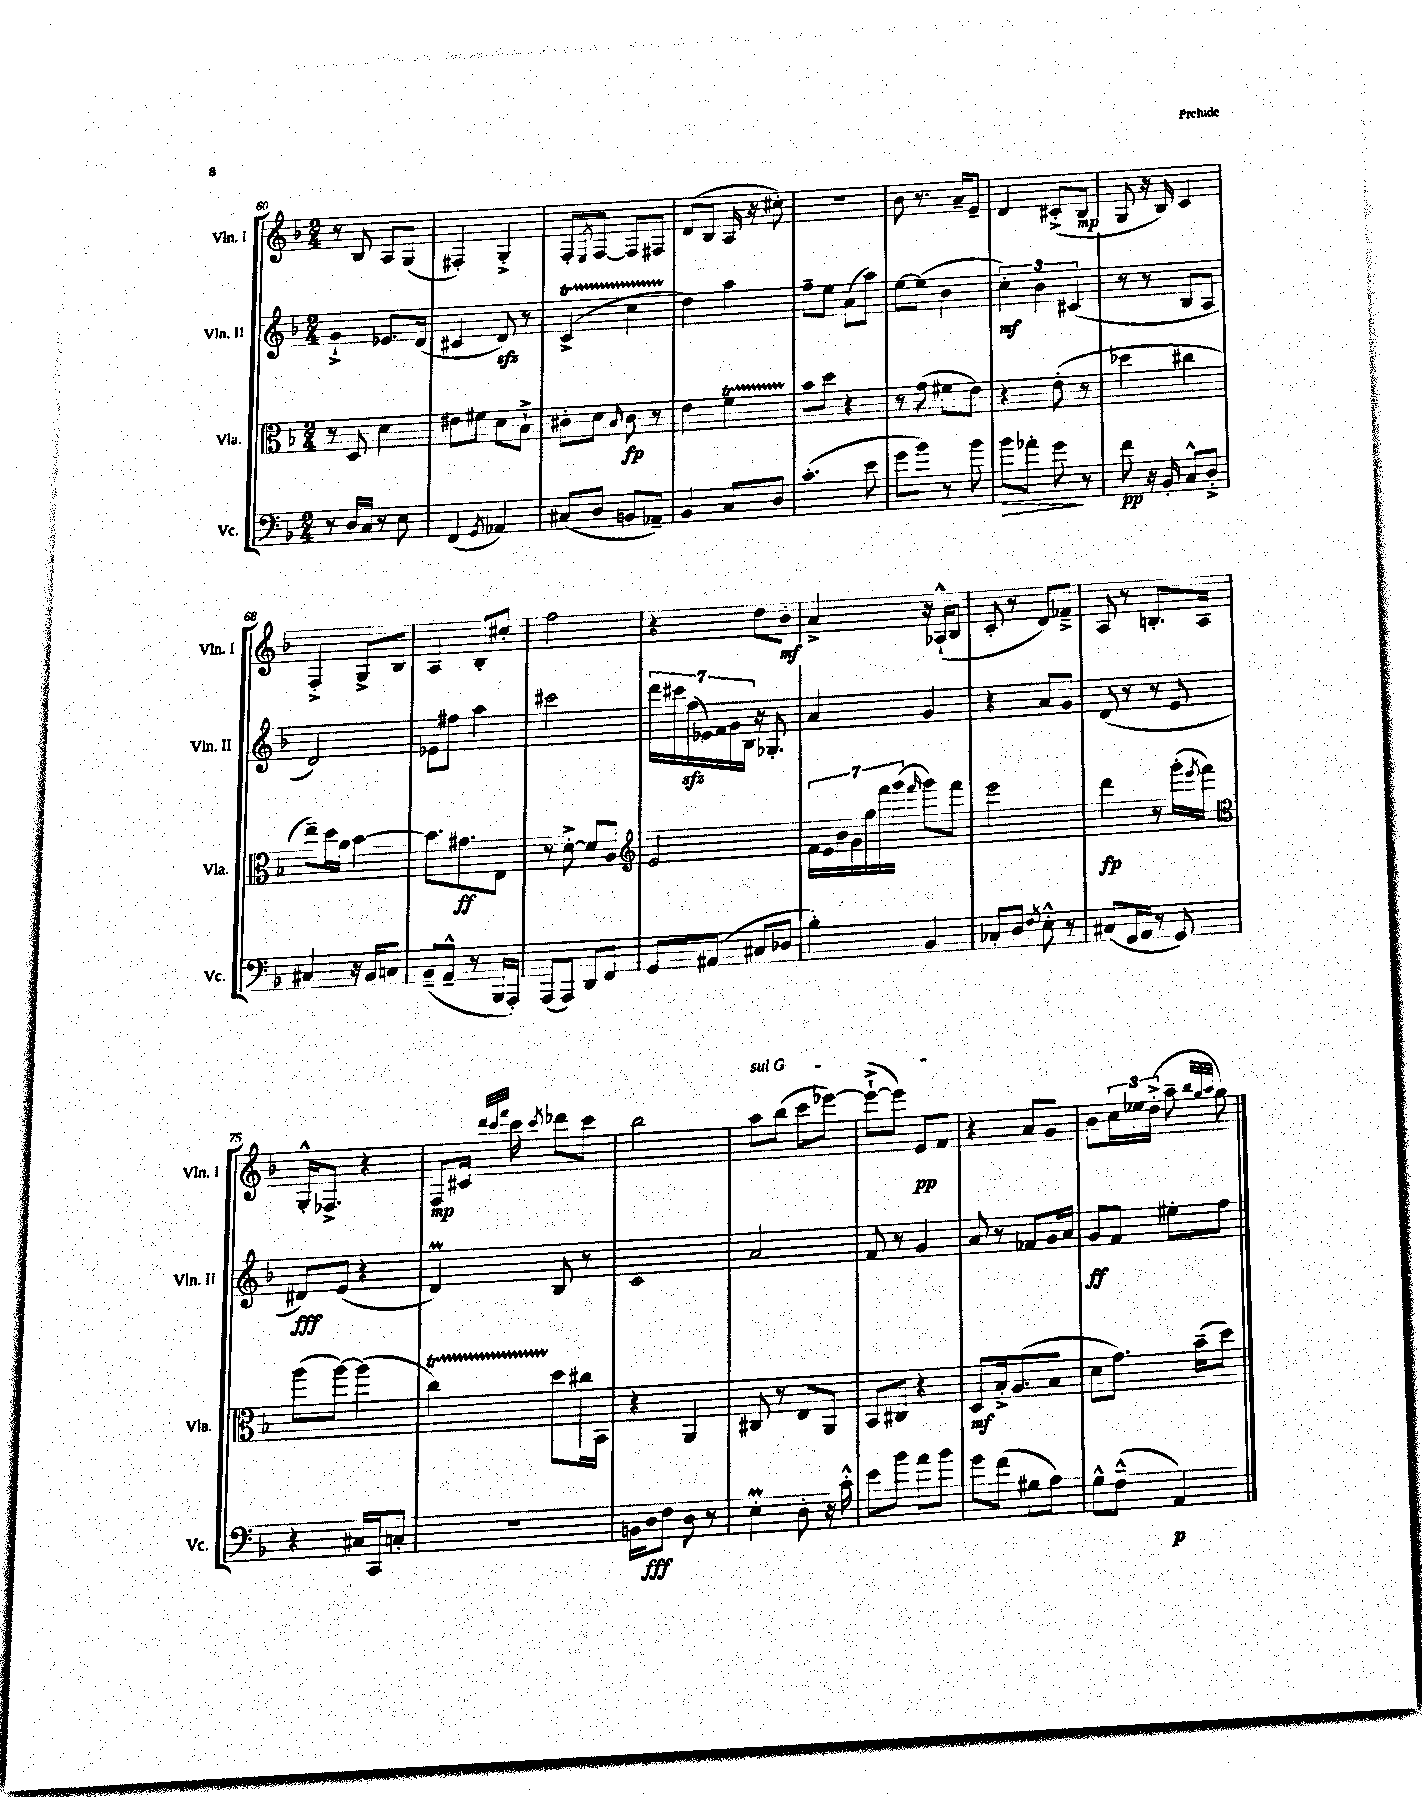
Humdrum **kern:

**kern	**kern	**kern	**kern
*staff4	*staff3	*staff2	*staff1
*clefF4	*clefC3	*clefG2	*clefG2
*k[b-]	*k[b-]	*k[b-]	*k[b-]
*M2/4	*M2/4	*M2/4	*M2/4
8r	8r	4g`^/	8r
16D/LL	8D/	.	8B-/
16C/JJ	.	.	.
8r	4d\	8.e-/L	8A/L
8E\	.	.	(8G/J
.	.	(16d/Jk	.
=	=	=	=
(4FF/	8e#\L	4c#/	4F#'/)
.	8f#\J	.	.
8qGG/	.	.	.
4AA-/)	8d\L	8d/)	4G'^/
.	8B-`^\J	8r	.
=	=	=	=
(8C#/L	8c#'\L	(4c^/	8F'/L
.	.	.	8qE/
8D/J	8d\J	.	[8F/J
.	16qqB-/	.	.
8BB/L	8c#\	4cc\	8F/]L
8AA-~/J)	8r	.	8F#/J
=	=	=	=
4BB-/	4e\	4dd\)	(8d/L
.	.	.	8B-/J
8C/L	4f\	4aa\	16A/
.	.	.	16r
8D/J	.	.	8cc#'\)
=	=	=	=
(4.c'\	8b-\L	8ff~\L	2r
.	8dd\J	8ee\J	.
.	4r	(8a\L	.
8e\	.	8aa\J)	.
=	=	=	=
8g\L	8r	[8ee\L	8b-\
8b-\J)	(8g\	(8ee\]J	8.r
8r	8f#\L	4b-\	.
.	.	.	16a~/LK
8b-\	8e\J)	.	8e~/J
=	=	=	=
8b-\L	4r	6cc'\)	4d/
8a-'\J	.	.	.
.	.	6b-\	.
8g\	(8e'\	.	(8c#'^/L
.	.	(6c#/	.
8r	8r	.	8B-/J
=	=	=	=
8f\	4dd-\	8r	8G/
16r	.	8r	16r
16BB-'/	.	.	16B-/)
8C^^/L	4cc#\	8B-/L	4c/
8D'^/J	.	8A/J	.
=	=	=	=
4C#/	8ee~\L)	2d/)	4F'^/
.	16dd\L	.	.
.	16a\JJ	.	.
16r	[4b-\	.	8G^/L
16BB-/LK	.	.	.
8C/J	.	.	8B-/J
=	=	=	=
(8BB-~/L	8.b-\]L	8e-\L	4A/
8AA~^^/J	.	8ff#\J	.
.	8.g#\	.	.
8r	.	4aa\	8B-'/L
16BBB-/LL	8E\J	.	8cc#'/J
16AAA'/JJ)	.	.	.
=	=	=	=
(8AAA/L	8r	2ccc#\	2ff\
8AAA/J)	[8d'^\	.	.
8DD/L	8d/]L	.	.
8FF/J	8A/J	.	.
=	=	=	=
*	*clefG2	*	*
8GG/L	2e/	28ddd\LL	4r
.	.	28ccc#\	.
.	.	(28ff\	.
.	.	28e-\)	.
(8AA#/J	.	.	.
.	.	28f\	.
.	.	28g\	.
.	.	28B-\JJ	.
8C#/L	.	16r	8dd\L
.	.	8.G-'/	.
8D-/J	.	.	8b-'\J
=	=	=	=
4B-'\)	28f\LL	4a/	4a^/
.	28e\	.	.
.	28b-\	.	.
.	28g\	.	.
.	28gg\	.	.
.	28fff\	.	.
.	(28ggg\JJ	.	.
.	16qqfff/	.	.
4BB-/	8ggg\L)	4g/	16r
.	.	.	(16A-`^^/LK
.	8fff\J	.	8B-/J
=	=	=	=
8C-'/L	2eee\	4r	8c'/
8D/J	.	.	8r
8qF/	.	.	.
8E'^^\	.	8a/L	8d/L)
8r	.	8g/J	8f-~^/J
=	=	=	=
(8C#/L	4ddd\	(8d/	8A/
16GG/L	.	8r	8r
16AA/JJ	.	.	.
8r	8r	8r	8.B'/L
8GG/)	(16ggg'\LL	8e/	.
.	8qeee/	.	.
.	16fff\JJ)	.	16A/Jk
=	=	=	=
*	*clefC3	*	*
4r	(8aa\L	8d#/L)	16G'^^/LK
.	.	.	8.F-^/J
.	[8aa\J)	(8e/J	.
16C#/LL	(4aa\]	4r	4r
16CC/J	.	.	.
8C'/J	.	.	.
=	=	=	=
2r	4cc\)	4d/)	8F/L
.	.	.	16c#/Jk
.	.	.	32qqddd/LLL
.	.	.	32qqccc/
.	.	.	32qqfff/JJJ
.	.	.	16ccc\
.	.	.	8qccc/
.	8dd\L	8B-/	8ddd-\L
.	16cc#\L	8r	8ccc\J
.	16BB-\JJ	.	.
=	=	=	=
16BB\LL	4r	2c/	2bb-\
16D\J	.	.	.
8F\J	.	.	.
8D\	4AA/	.	.
8r	.	.	.
=	=	=	=
4E'\	8C#/	2a/	8aa\L
.	8r	.	(8bb-\J
8D'\	8E/L	.	8ccc\L
16r	8AA/J	.	[8eee-\J)
16c'^^\	.	.	.
=	=	=	=
8e\L	8BB-/L	8f/	(8eee-`^\_L
8b-\J	8C#/J	8r	8eee-\]J)
8a\L	4r	4g/	8e/L
8b-\J	.	.	8f/J
=	=	=	=
8g\L	8D/L	8a/	4r
(8f\J	16B-'^/k	8r	.
.	(8.A/	.	.
8G#\L	.	8f-/L	8a/L
8A\J)	8B-/J	16g/L	8g/J
.	.	16a/JJ	.
=	=	=	=
8G^^\L	8d\L	8g/L	8b-\L
(8F~^^\J	8.g\J)	8f/J	24cc\L
.	.	.	24ee-\
.	.	.	(24dd'^\JJ
4AA/)	.	8ee#'\L	8aa~\
.	(16b-~\LK	.	.
.	.	.	32qqbb-/LLL
.	.	.	32qqgg/
.	.	.	32qqaa/JJJ
.	8dd\J)	8ff\J	8gg\)
==	==	==	==
*-	*-	*-	*-
